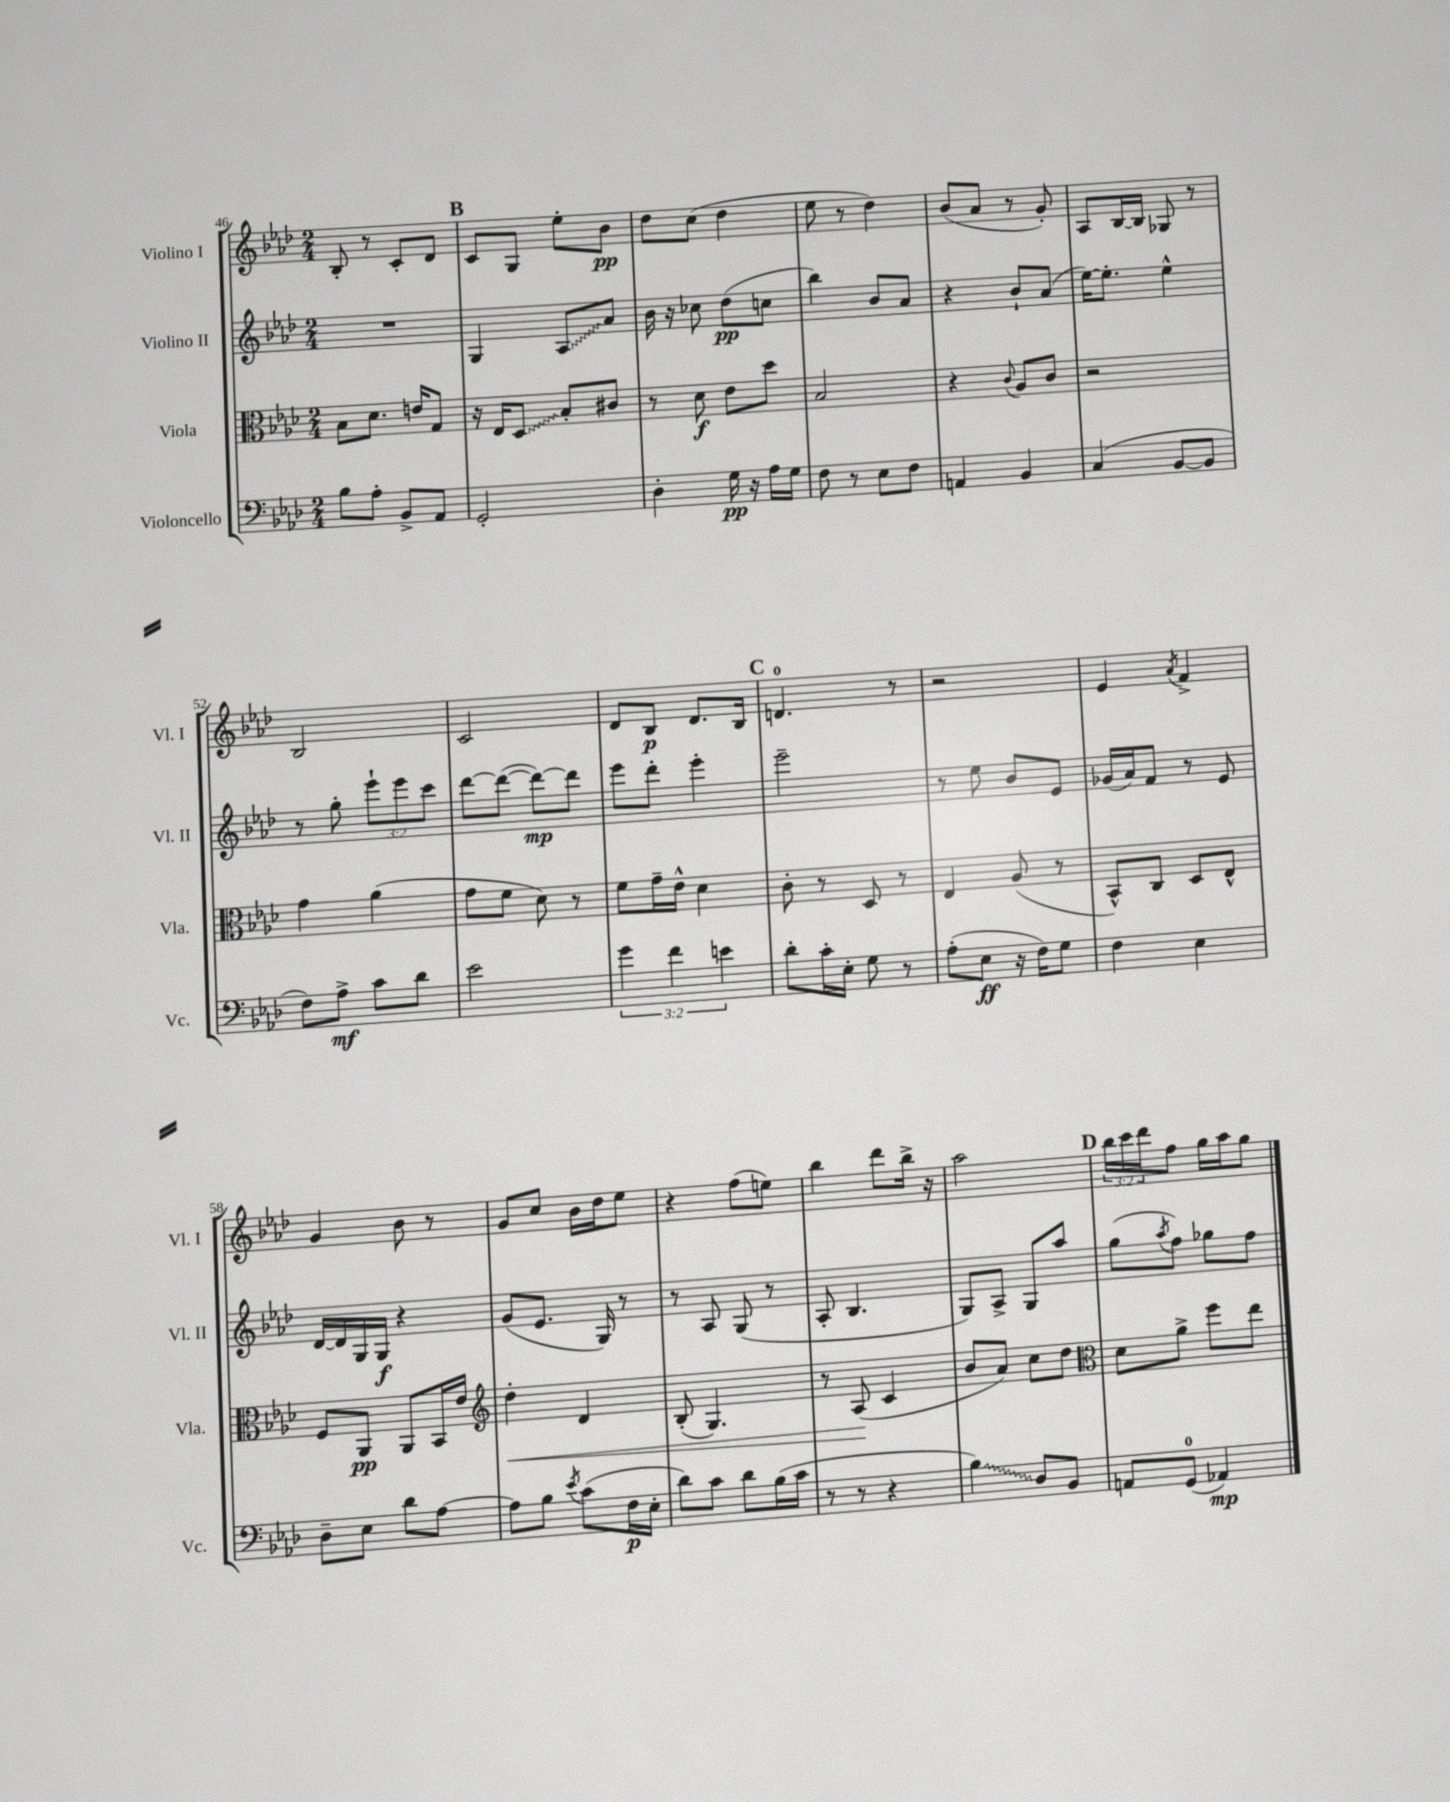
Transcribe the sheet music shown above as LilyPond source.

<<
\new StaffGroup <<
\new Staff = "s0" \with { instrumentName = "Violino I" shortInstrumentName = "Vl. I" } {
    \clef treble \key aes \major \numericTimeSignature \time 2/4 \override Staff.TupletNumber.text = #tuplet-number::calc-fraction-text
    bes8-. r8 c'8-. des'8 |
    \mark \markup { \bold "B" } c'8 g8 ees''8-. bes'8\pp |
    des''8 c''8( des''4 |
    ees''8 r8 des''4) |
    bes'8( aes'8 r8 g'8-.) |
    aes8 bes16~ bes16 ges8 r8 |
    bes2 |
    c'2 |
    des'8 bes8\p des'8. bes16 |
    \mark \markup { \bold "C" } d'4.-0 r8 |
    r2 |
    ees'4 \acciaccatura { aes'8 } f'4-> |
    g'4 bes'8 r8 |
    g'8 c''8 bes'16 des''16 ees''8 |
    r4 f''8( e''8) |
    bes''4 des'''8 bes''16-> r16 |
    aes''2 |
    \mark \markup { \bold "D" } \tuplet 3/2 { bes''16 c'''16 des'''16 } f''8 g''16 aes''16 g''8 \bar "|." |
}
\new Staff = "s1" \with { instrumentName = "Violino II" shortInstrumentName = "Vl. II" } {
    \clef treble \key aes \major \numericTimeSignature \time 2/4 \override Staff.TupletNumber.text = #tuplet-number::calc-fraction-text
    R2 |
    \mark \markup { \bold "B" } g4 \once \override Glissando.style = #'zigzag aes8\glissando aes'8 |
    bes'16 r16 ces''8 des''8\pp( c''8 |
    bes''4) bes'8 aes'8 |
    r4 bes'8-! aes'8( |
    ees''16~) ees''8.-. ees''4-^ |
    r8 g''8-. \tuplet 3/2 { ees'''8-! ees'''8 c'''8 } |
    des'''8~ des'''8~( des'''8~\mp) des'''8 |
    ees'''8 des'''8-. ees'''4-. |
    \mark \markup { \bold "C" } ees'''2-- |
    r8 ees''8 bes'8 ees'8 |
    ges'16( aes'16) f'8 r8 ees'8 |
    des'16~ des'16 g16 g16\f r4 |
    g'8( ees'8. g16) r8 |
    r8 aes8 g8( r8 |
    aes8-. bes4. |
    g8) aes8-> g8 aes''8 |
    \mark \markup { \bold "D" } g''8( \acciaccatura { aes''8 } f''8) ges''8 f''8 \bar "|." |
}
\new Staff = "s2" \with { instrumentName = "Viola" shortInstrumentName = "Vla." } {
    \clef alto \key aes \major \numericTimeSignature \time 2/4
    bes8 des'8. e'16 g8 |
    \mark \markup { \bold "B" } r16 ees16 \once \override Glissando.style = #'zigzag des8\glissando bes8-. cis'8 |
    r8 des'8\f ees'8 des''8 |
    bes2 |
    r4 \appoggiatura { c'8 } aes8 c'8 |
    r2 |
    g'4 aes'4( |
    g'8 f'8 des'8) r8 |
    f'8 g'16-- ees'16-^ des'4 |
    \mark \markup { \bold "C" } c'8-. r8 des8 r8 |
    ees4 aes8( r8 |
    bes,8-^) c8 des8 ees8-^ |
    f8 aes,8\pp aes,8 bes,16 ees'16 |
    \clef treble des''4-.\< des'4 |
    bes8-.( g4.) |
    r8 aes8\!( c'4 |
    bes'8 aes'8) c''8 des''8 |
    \mark \markup { \bold "D" } \clef alto des'8 aes'8-> f''8 ees''8 \bar "|." |
}
\new Staff = "s3" \with { instrumentName = "Violoncello" shortInstrumentName = "Vc." } {
    \clef bass \key aes \major \numericTimeSignature \time 2/4 \override Staff.TupletNumber.text = #tuplet-number::calc-fraction-text
    bes8 aes8-. bes,8-> aes,8 |
    \mark \markup { \bold "B" } g,2-. |
    des4-. g16\pp r16 aes16 g16 |
    f8 r8 ees8 f8 |
    a,4 bes,4 |
    c4( bes,8~ bes,8 |
    f8) aes8->\mf c'8 des'8 |
    ees'2 |
    \tuplet 3/2 { g'4 f'4 e'4 } |
    \mark \markup { \bold "C" } des'8-. c'16-. ees16-. g8 r8 |
    aes8-.( ees8\ff r16 f16) g8 |
    f4 ees4 |
    des8-- ees8 des'8 aes8~ |
    aes8 bes8 \acciaccatura { ees'8 } c'8( f16\p ees16-. |
    des'8) c'8 des'8 bes16( c'16 |
    r8 r8 r4 |
    \once \override Glissando.style = #'zigzag bes4\glissando) des8 bes,8 |
    \mark \markup { \bold "D" } a,8 g,8-0( aes,4\mp) \bar "|." |
}
>>
>>
\layout { \context { \Score currentBarNumber = #46 } }
